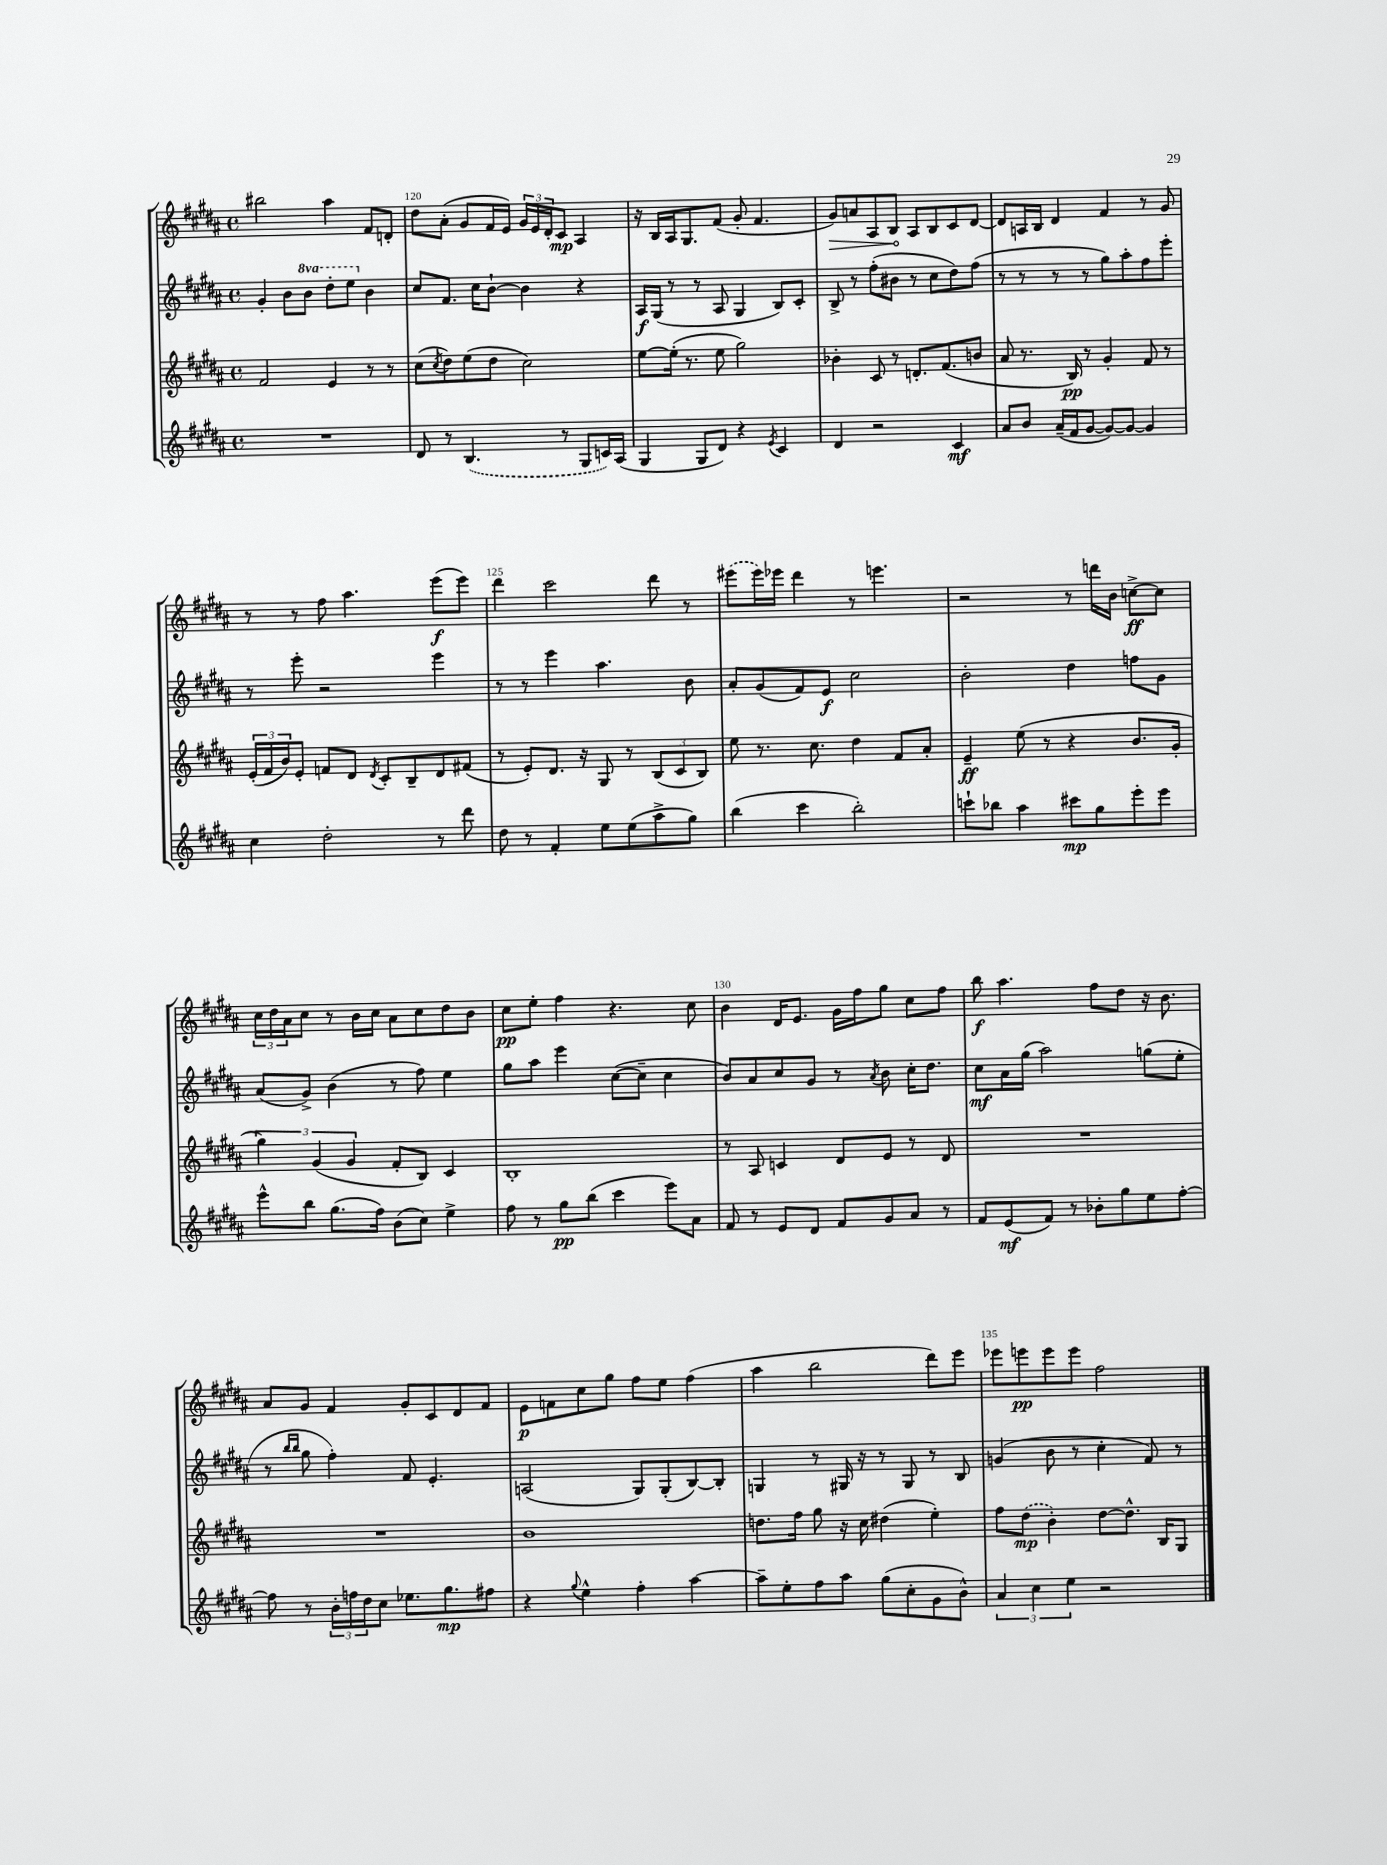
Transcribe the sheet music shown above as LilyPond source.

<<
\new StaffGroup <<
\new Staff = "s0" {
    \clef treble \key b \major \defaultTimeSignature \time 4/4
    bis''2 ais''4 fis'8 d'8-. |
    dis''8 ais'8-.( gis'8 fis'16 e'16) \tuplet 3/2 { gis'16 e'16 dis'16-. } cis'8\mp ais4 |
    r16 b16 ais16 gis8. fis'8( gis'8-. fis'4. |
    \once \override Hairpin.circled-tip = ##t gis'8\>) a'8 ais8 b8\! ais8 b8 cis'8 dis'8~ |
    dis'8 a16 b16 dis'4 fis'4 r8 gis'8 |
    r8 r8 fis''8 ais''4. e'''8\f( e'''8) |
    dis'''4 cis'''2 dis'''8 r8 |
    \once \slurDashed eis'''8( eis'''16) ees'''16 dis'''4 r8 e'''4. |
    r2 r8 d'''16 b'16 c''8~->\ff c''8 |
    \tuplet 3/2 { cis''16 dis''16 ais'16 } cis''8 r8 b'16 cis''16 ais'8 cis''8 dis''8 b'8 |
    cis''8\pp e''8-. fis''4 r4. cis''8 |
    b'4 dis'16 e'8. gis'16 fis''16 gis''8 cis''8 fis''8 |
    b''8\f ais''4. fis''8 dis''8 r16 b'8. |
    ais'8 gis'8 fis'4 gis'8-. cis'8 dis'8 fis'8 |
    e'8\p f'8 cis''8 gis''8 fis''8 e''8 fis''4( |
    ais''4 b''2 dis'''8) e'''8 |
    ees'''8 e'''8\pp e'''8 e'''8 fis''2 \bar "|." |
}
\new Staff = "s1" {
    \clef treble \key b \major \defaultTimeSignature \time 4/4 \set Staff.ottavationMarkups = #ottavation-simple-ordinals
    gis'4-. b'8 \ottava #1 b''8 dis'''8-. e'''8 \ottava #0 b'4 |
    cis''8 fis'8. cis''16 b'8~-! b'4 r4 |
    ais16\f gis16( r8 r8 ais8 gis4 b8) cis'8-. |
    b8-> r8 fis''8-.( bis'8 r8 cis''8 dis''8) fis''8( |
    r8 r8 r8 r8 gis''8) ais''8-. fis''8 e'''8-. |
    r8 e'''8-. r2 e'''4 |
    r8 r8 e'''4 ais''4. b'8 |
    ais'8-. gis'8( fis'8) e'8\f cis''2 |
    b'2-. dis''4 f''8 gis'8 |
    ais'8( gis'8->) b'4( r8 fis''8) e''4 |
    gis''8 ais''8 e'''4 cis''8~( cis''8-- cis''4 |
    b'8) ais'8 cis''8 gis'8 r8 \acciaccatura { ais'8 } b'8 cis''16-. dis''8. |
    cis''8\mf ais'16 gis''16( ais''2) g''8( e''8-. |
    r8 \grace { b''16 b''16 } gis''8 fis''4-.) fis'8 e'4.-. |
    a2( gis8) gis8-.( b8~) b8-. |
    g4 r8 gis16 r16 r8 gis8 r8 b8 |
    g'4( b'8 r8 cis''4-. fis'8) r8 \bar "|." |
}
\new Staff = "s2" {
    \clef treble \key b \major \defaultTimeSignature \time 4/4
    fis'2 e'4 r8 r8 |
    cis''8( \acciaccatura { cis''8 } dis''8) e''8( dis''8 cis''2) |
    e''8~ e''16-.( r8. e''8 gis''2) |
    bes'4-. cis'8 r8 d'8.-. fis'8.( b'8 |
    ais'8 r8. b16\pp) r8 gis'4-. fis'8 r8 |
    \tuplet 3/2 { e'16-.( fis'16 b'16) } e'8-. f'8 dis'8 \acciaccatura { dis'8 } cis'8-. b8-- dis'8 fis'8( |
    r8 e'8-.) dis'8. r16 gis8 r8 \tuplet 3/2 { b8( cis'8 b8) } |
    e''8 r8. cis''8. dis''4 fis'8 ais'8-. |
    e'4--\ff e''8( r8 r4 b'8. gis'16-. |
    \tuplet 3/2 { gis''4) gis'4( gis'4 } fis'8-. b8) cis'4 |
    b1-. |
    r8 ais8 c'4 dis'8 e'8 r8 dis'8 |
    R1 |
    R1 |
    b'1 |
    d''8. fis''16 gis''8 r16 cis''16 dis''4( e''4-.) |
    fis''8 \once \slurDashed dis''8\mp( b'4-.) dis''8~ dis''8.-^ b16 gis8 \bar "|." |
}
\new Staff = "s3" {
    \clef treble \key b \major \defaultTimeSignature \time 4/4
    R1 |
    dis'8 r8 \once \slurDashed b4.( r8 gis8 c'16) ais16( |
    gis4 gis8 dis'8) r4 \acciaccatura { e'8 } cis'4 |
    dis'4 r2 cis'4\mf |
    ais'8 b'8 ais'16--( fis'16 gis'8~ gis'8~) gis'8~ gis'4 |
    cis''4 dis''2-. r8 dis'''8 |
    dis''8 r8 fis'4-. e''8 e''8( ais''8-> gis''8) |
    b''4( cis'''4 b''2-.) |
    c'''8-! bes''8 ais''4 cis'''8\mp gis''8 e'''8-. e'''8 |
    e'''8-^ b''8 gis''8.( fis''16) b'8( cis''8) e''4-> |
    fis''8 r8 gis''8\pp b''8( cis'''4 e'''8) ais'8 |
    fis'8 r8 e'8 dis'8 fis'8 gis'8 ais'8 r8 |
    fis'8 e'8\mf( fis'8) r8 bes'8-. gis''8 e''8 fis''8~-. |
    fis''8 r8 \tuplet 3/2 { b'16-. f''16 dis''16 } cis''8 ees''8. gis''8.\mp fis''8 |
    r4 \appoggiatura { gis''8 } e''4-^ fis''4-. ais''4~ |
    ais''8-- e''8-. fis''8 ais''8 gis''8( cis''8-. gis'8 b'8-^) |
    \tuplet 3/2 { ais'4 cis''4 e''4 } r2 \bar "|." |
}
>>
>>
\layout { \context { \Score currentBarNumber = #119 \override BarNumber.break-visibility = ##(#f #t #t) barNumberVisibility = #(every-nth-bar-number-visible 5) } }
